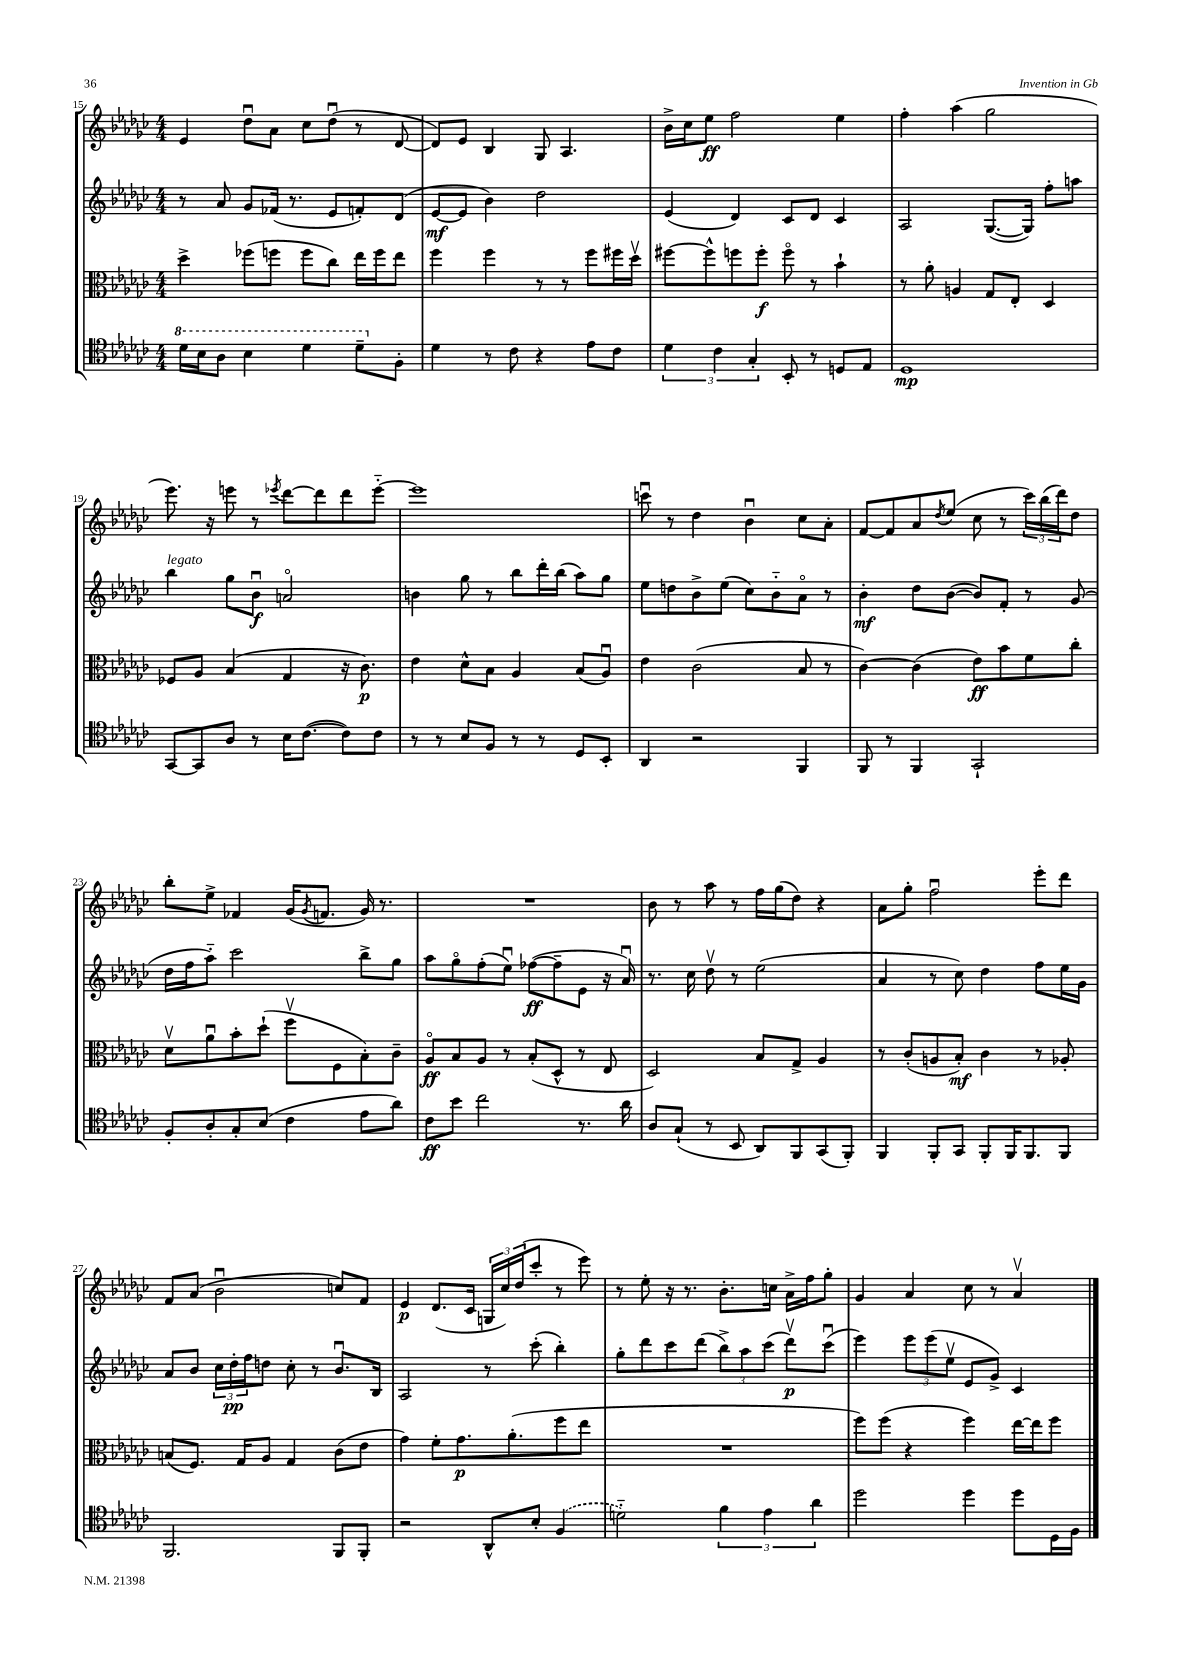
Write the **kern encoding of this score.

**kern	**kern	**kern	**kern
*staff4	*staff3	*staff2	*staff1
*clefC4	*clefC3	*clefG2	*clefG2
*k[b-e-a-d-g-c-]	*k[b-e-a-d-g-c-]	*k[b-e-a-d-g-c-]	*k[b-e-a-d-g-c-]
*M4/4	*M4/4	*M4/4	*M4/4
16dd-\LL	4dd-^\	8r	4e-/
16b-\J	.	.	.
8a-\J	.	8a-/	.
4b-\	(8ff-\L	8g-/L	8dd-u\L
.	8ff\J	(16f-/Jk	8a-\J
.	.	8.r	.
4dd-\	8ff\L	.	8cc-\L
.	8cc-\J)	8e-/L	(8dd-u\J
8dd-~\L	16ee-\LL	8f'/)	8r
.	16ff\J	.	.
8F'\J	8ee-\J	(8d-/J	[8d-/
=	=	=	=
4d-\	4ff\	[8e-/L	8d-/]L)
.	.	8e-/]J	8e-/J
8r	4ff\	4b-\)	4B-/
8c-\	.	.	.
4r	8r	2dd-\	8G-/
.	8r	.	4.A-/
8e-\L	8ff\L	.	.
8c-\J	16ff#\L	.	.
.	16dd-v\JJ	.	.
=	=	=	=
6d-\	[8ff#\L	(4e-/	16b-^\LL
.	.	.	16cc-\J
.	8ff#^^\]	.	8ee-\J
6c-\	.	.	.
.	8ff\	4d-/)	2ff\
6G-'/	.	.	.
.	8ff'\J	.	.
8BB-'/	8ffo\	8c-/L	.
8r	8r	8d-/J	.
8D/L	4b-`\	4c-/	4ee-\
8E-/J	.	.	.
=	=	=	=
1D-	8r	2A-/	4ff'\
.	8a-'\	.	.
.	4A/	.	(4aa-\
.	8G-/L	([8.G-/L	2gg-\
.	8E-'/J	.	.
.	.	16G-/]Jk)	.
.	4D-/	8ff'\L	.
.	.	8aa\J	.
=	=	=	=
[8GG-/L	8F-/L	4bb-\	8.eee-\)
8GG-/]	8A-/J	.	.
.	.	.	16r
8A-/J	(4B-/	8gg-\L	8eee\
8r	.	8b-u\J	8r
.	.	.	8qeee-/
16B-\LK	4G-/	2ao/	[8ddd-\L
([8.c-\J	.	.	.
.	.	.	8ddd-\]
8c-\]L)	16r	.	8ddd-\
.	8.c-\)	.	.
8c-\J	.	.	[8eee-'~\J
=	=	=	=
8r	4e-\	4b\	1eee-]
8r	.	.	.
8B-/L	8d-^^\L	8gg-\	.
8F/J	8B-\J	8r	.
8r	4A-/	8bb-\L	.
8r	.	16ddd-'\L	.
.	.	(16bb-\JJ	.
8D-/L	(8B-/L	8aa-\L)	.
8BB-'/J	8A-u/J)	8gg-\J	.
=	=	=	=
4AA-/	4e-\	8ee-\L	8cccu\
.	.	8dd\	8r
2r	(2c-\	8b-^\	4dd-\
.	.	(8ee-\J	.
.	.	8cc-\L)	4b-u\
.	.	8b-'~\	.
4FF/	8B-/	8a-o\J	8cc-\L
.	8r	8r	8a-'\J
=	=	=	=
8FF/	[4c-\)	4b-'\	[8f/L
8r	.	.	8f/]
4FF/	(4c-\]	8dd-\L	8a-/
.	.	.	8qdd-/
.	.	([8b-\J	(8ee-/J
2GG-`/	8e-\L)	8b-/]L)	8cc-\
.	8b-\	8f'/J	8r
.	8f\	8r	24ccc-\LL)
.	.	.	(24bb-\
.	.	.	24ddd-\J)
.	8cc-'\J	(8g-/	8dd-\J
=	=	=	=
8F'/L	8d-v\L	16dd-\LL	8bb-'\L
.	.	16ff\J	.
8A-'/	8a-u\	8aa-'~\J)	8ee-^\J
8G-'/	8b-'\	2ccc-\	4f-/
(8B-/J	(8dd-`\J	.	.
4c-\	8ffv\L	.	(16g-/LK
.	.	.	8qg-/
.	.	.	8.f/J
.	8F\	.	.
8e-\L	8B-'\)	8bb-^\L	16g-/)
.	.	.	8.r
8a-\J)	8c-~\J	8gg-\J	.
=	=	=	=
8c-\L	8A-o/L	8aa-\L	1r
8b-\J	8B-/	8gg-o\	.
2cc-\	8A-/J	(8ff'\	.
.	8r	8ee-u\J)	.
.	(8B-'/L	([8ff-\L	.
.	8D-^^/J	8ff-~\]	.
8.r	8r	8e-\J	.
.	8E-/	16r	.
16a-\	.	16a-u/)	.
=	=	=	=
8A-/L	2D-/)	8.r	8b-\
(8G-`/J	.	.	8r
.	.	16cc-\	.
8r	.	8dd-v\	8aa-\
8BB-/	.	8r	8r
8AA-/L)	8B-/L	(2ee-\	16ff\LL
.	.	.	(16gg-\J
8FF/	8G-^/J	.	8dd-\J)
(8GG-/	4A-/	.	4r
8FF'/J)	.	.	.
=	=	=	=
4FF/	8r	4a-/	8a-\L
.	(8c-'/L	.	8gg-'\J
8FF'/L	8A/	8r	2ffu\
8GG-/J	8B-'/J)	8cc-\)	.
8FF'/L	4c-\	4dd-\	.
16FF/K	.	.	.
8.FF/	.	.	.
.	8r	8ff\L	8eee-'\L
8FF/J	8A-'/	16ee-\L	8ddd-\J
.	.	16g-\JJ	.
=	=	=	=
2.FF/	(8B/L	8a-/L	8f/L
.	8.F/J)	8b-/J	(8a-/J
.	.	24cc-\LL	2b-u\
.	.	24dd-'\	.
.	16G-/LK	.	.
.	.	24ff\J	.
.	8A-/J	8dd\J	.
.	4G-/	8cc-'\	.
.	.	8r	.
8FF/L	(8c-\L	8.b-u/L	8cc/L)
8FF'/J	8e-\J	.	8f/J
.	.	16B-/Jk	.
=	=	=	=
2r	4g-\)	2A-/	4e-/
.	8f'\L	.	(8.d-/L
.	8.g-\	.	.
.	.	.	16c-/Jk
8AA-^^/L	.	8r	24G/LL
.	.	.	24cc-/)
.	(8.a-'\	.	.
.	.	.	(24dd-/J
8B-'/J	.	(8ccc-'\	8ccc-'/J
(4F/	8ff\	4bb-'\)	8r
.	8ee-\J	.	8eee-\)
=	=	=	=
2d'~\)	1r	8gg-'\L	8r
.	.	8ddd-\	8ee-'\
.	.	8ccc-\	16r
.	.	.	8.r
.	.	(8ddd-\J	.
6f\	.	12bb-^\L)	8.b-'\L
.	.	12aa-\	.
6e-\	.	(12ccc-\J	.
.	.	.	16cc\Jk
.	.	8ddd-v\L)	16a-^\LL
.	.	.	16ff\J
6a-\	.	.	.
.	.	(8ccc-u\J	8gg-'\J
=	=	=	=
2dd-\	8ff\L)	4eee-\)	4g-/
.	(8ff\J	.	.
.	4r	12eee-\L	4a-/
.	.	(12eee-\	.
.	.	12ee-v\J	.
4dd-\	4ff\)	8e-/L	8cc-\
.	.	8g-^/J)	8r
8dd-\L	[16ee-\LL	4c-/	4a-v/
.	16ee-\]J	.	.
16D-\L	8ff\J	.	.
16F\JJ	.	.	.
==	==	==	==
*-	*-	*-	*-
